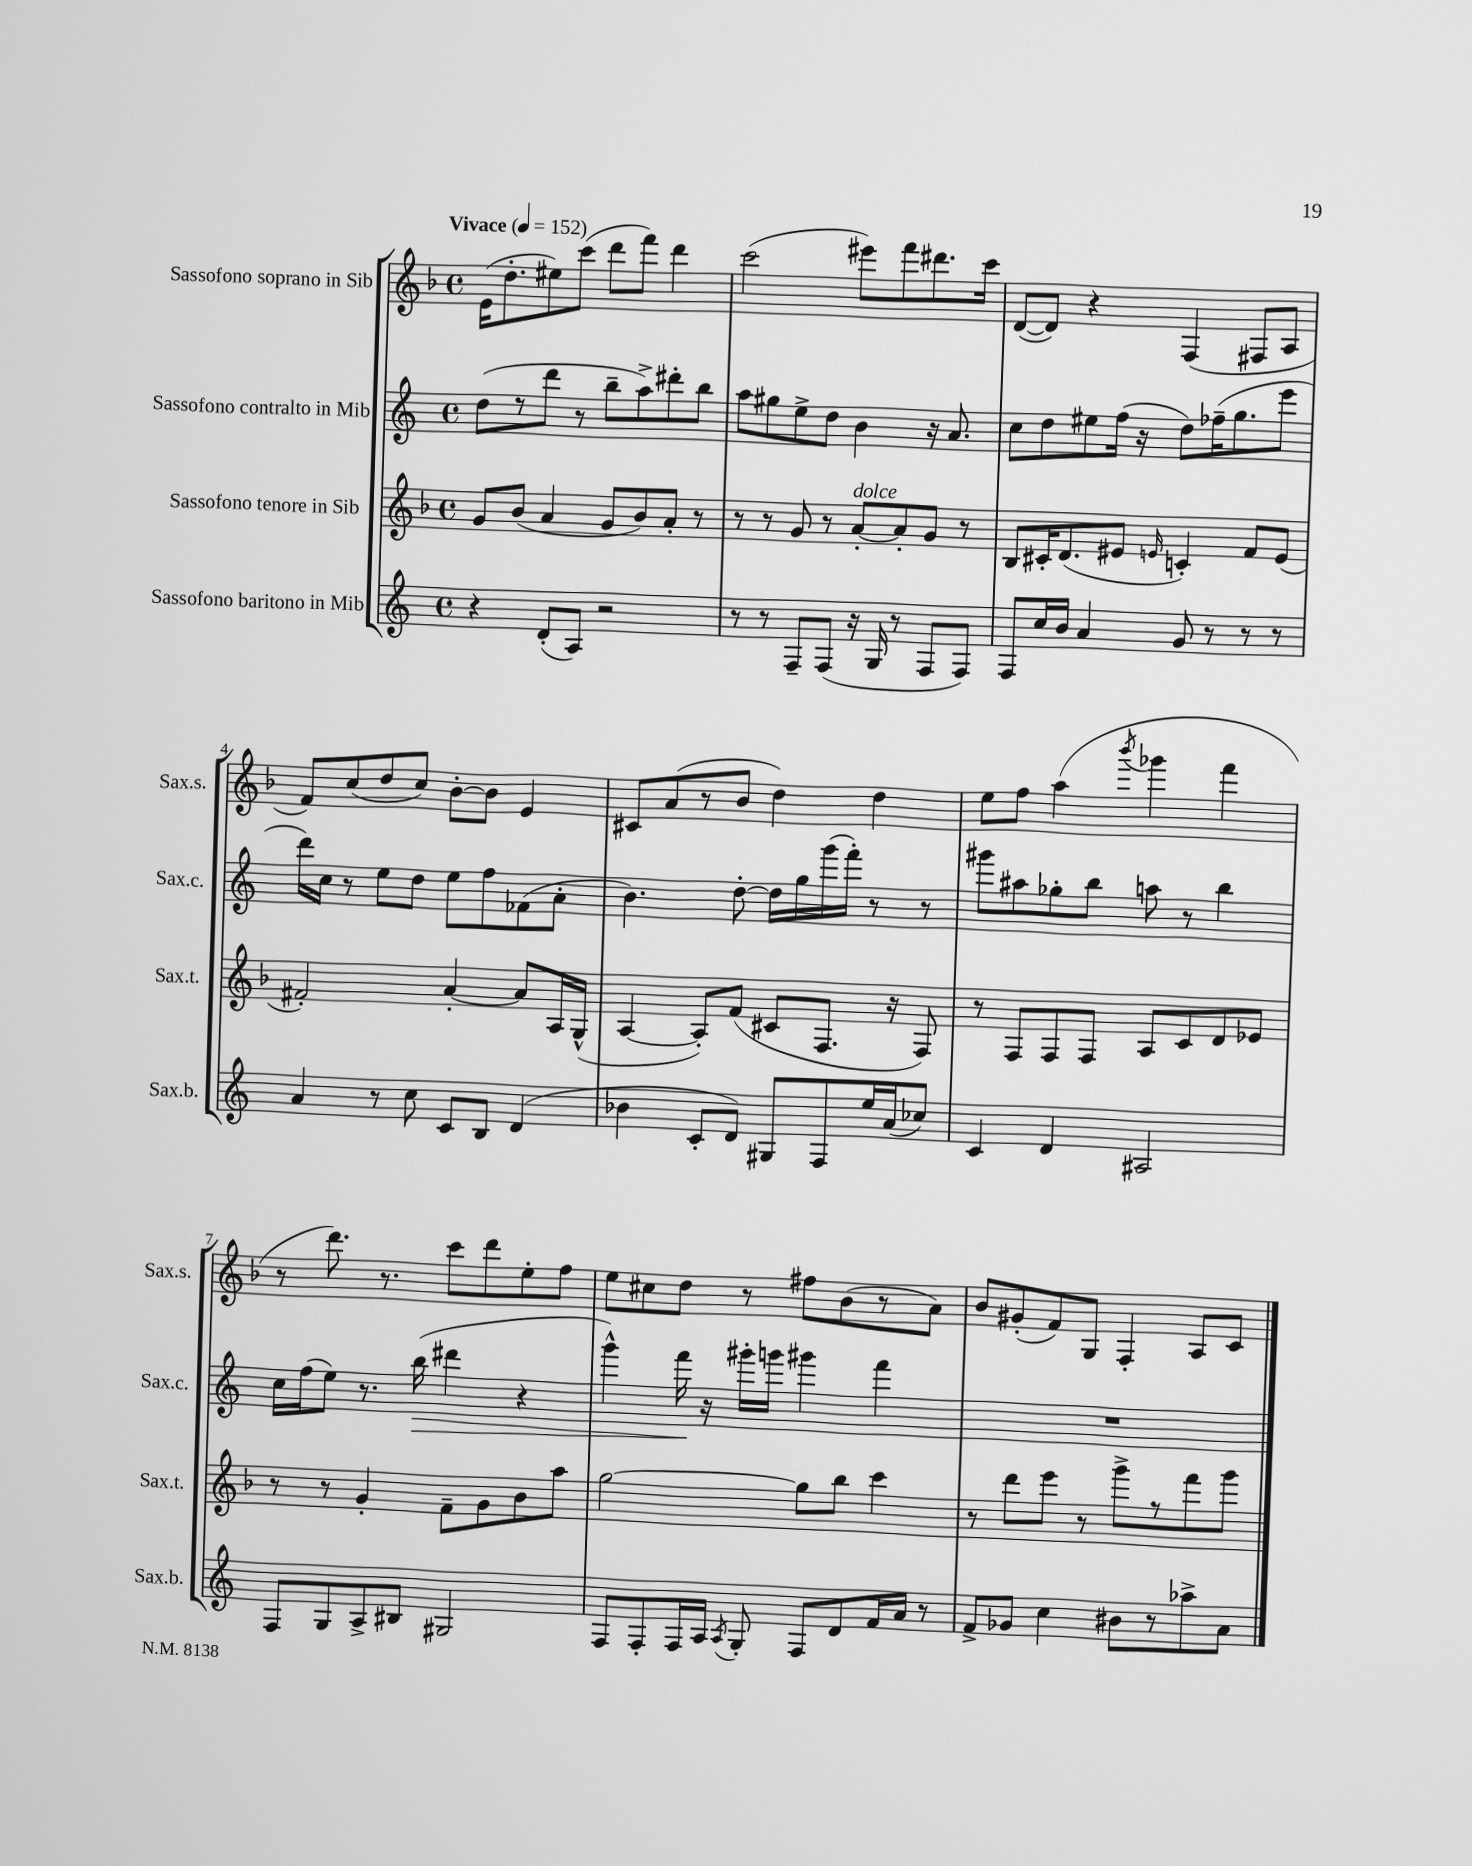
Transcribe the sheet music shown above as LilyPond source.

<<
\new StaffGroup <<
\new Staff = "s0" \with { instrumentName = "Sassofono soprano in Sib" shortInstrumentName = "Sax.s." } {
    \clef treble \key f \major \defaultTimeSignature \time 4/4 \tempo "Vivace" 4 = 152
    \autoBeamOff e'16[( d''8.-. eis''8) c'''8]( d'''8[ f'''8]) d'''4 |
    c'''2( eis'''8[) f'''8 dis'''8. c'''16] |
    d'8[~( d'8]) r4 f4( fis8[ a8] |
    f'8[) c''8( d''8 c''8]) bes'8[~-. bes'8] e'4 |
    cis'8[ a'8( r8 bes'8] d''4) d''4 |
    e''8[ f''8] a''4( \acciaccatura { bes'''8 } ges'''4 f'''4 |
    r8 d'''8.) r8. c'''8[ d'''8 e''8-. f''8] |
    e''8[ cis''8 d''8] r8 fis''8[ bes'8( r8 a'8]) |
    bes'8[ gis'8-.( f'8) g8] f4-. a8[ c'8] \bar "|." |
}
\new Staff = "s1" \with { instrumentName = "Sassofono contralto in Mib" shortInstrumentName = "Sax.c." } {
    \clef treble \key c \major \defaultTimeSignature \time 4/4
    \autoBeamOff d''8[( r8 d'''8] r8 b''8[-- a''8->) dis'''8-. b''8] |
    a''8[ gis''8 e''8-> d''8] b'4 r16 a'8. |
    c''8[ d''8 eis''8 f''16]( r16 d''8[) fes''16--( g''8. e'''8] |
    d'''16[) c''16] r8 e''8[ d''8] e''8[ f''8 fes'8( a'8]-. |
    b'4.) d''8~-. d''16[ g''16 g'''16( f'''16]-.) r8 r8 |
    gis'''8[ ais''8 ges''8-. b''8] a''8 r8 b''4 |
    c''16[ f''16( e''8]) r8. b''16\>( dis'''4 r4 |
    g'''4-^) f'''16\! r16 gis'''16[-. g'''16] gis'''4 f'''4 |
    R1 \bar "|." |
}
\new Staff = "s2" \with { instrumentName = "Sassofono tenore in Sib" shortInstrumentName = "Sax.t." } {
    \clef treble \key f \major \defaultTimeSignature \time 4/4
    \autoBeamOff g'8[ bes'8]( a'4 g'8[ bes'8) a'8]-. r8 |
    r8 r8 g'8 r8 a'8[~-.^\markup { \italic "dolce" } a'8-. g'8] r8 |
    bes8[ cis'16-. d'8.( eis'8] \grace { e'16 } c'4-.) f'8[ e'8]( |
    fis'2-.) a'4~-. a'8[ a16 g16]-^( |
    a4~ a8[-.) f'8]( cis'8[ f8.] r16 f8) |
    r8 f8[ f8 f8] a8[ c'8 d'8 ees'8] |
    r8 r8 g'4-. f'8[-- g'8 bes'8 a''8] |
    g''2~ g''8[ bes''8] c'''4 |
    r8 d'''8[ e'''8] r8 g'''8[-> r8 f'''8 g'''8] \bar "|." |
}
\new Staff = "s3" \with { instrumentName = "Sassofono baritono in Mib" shortInstrumentName = "Sax.b." } {
    \clef treble \key c \major \defaultTimeSignature \time 4/4
    \autoBeamOff r4 d'8[-.( a8]) r2 |
    r8 r8 f8[-- f8]( r16 g16 r8 f8[ f8]) |
    f8[ c''16 b'16] a'4 g'8 r8 r8 r8 |
    a'4 r8 c''8 c'8[ b8] d'4( |
    bes'4 c'8[-. d'8]) gis8[ f8 e''16 a'16( ces''8]) |
    c'4 d'4 ais2 |
    f8[ g8 a8-> bis8] gis2 |
    f8[ f8-. f16 a16] \acciaccatura { a8 } g8-. f8[ d'8 f'16 a'16] r8 |
    f'8[-> ges'8] c''4 bis'8[ r8 aes''8-> a'8] \bar "|." |
}
>>
>>
